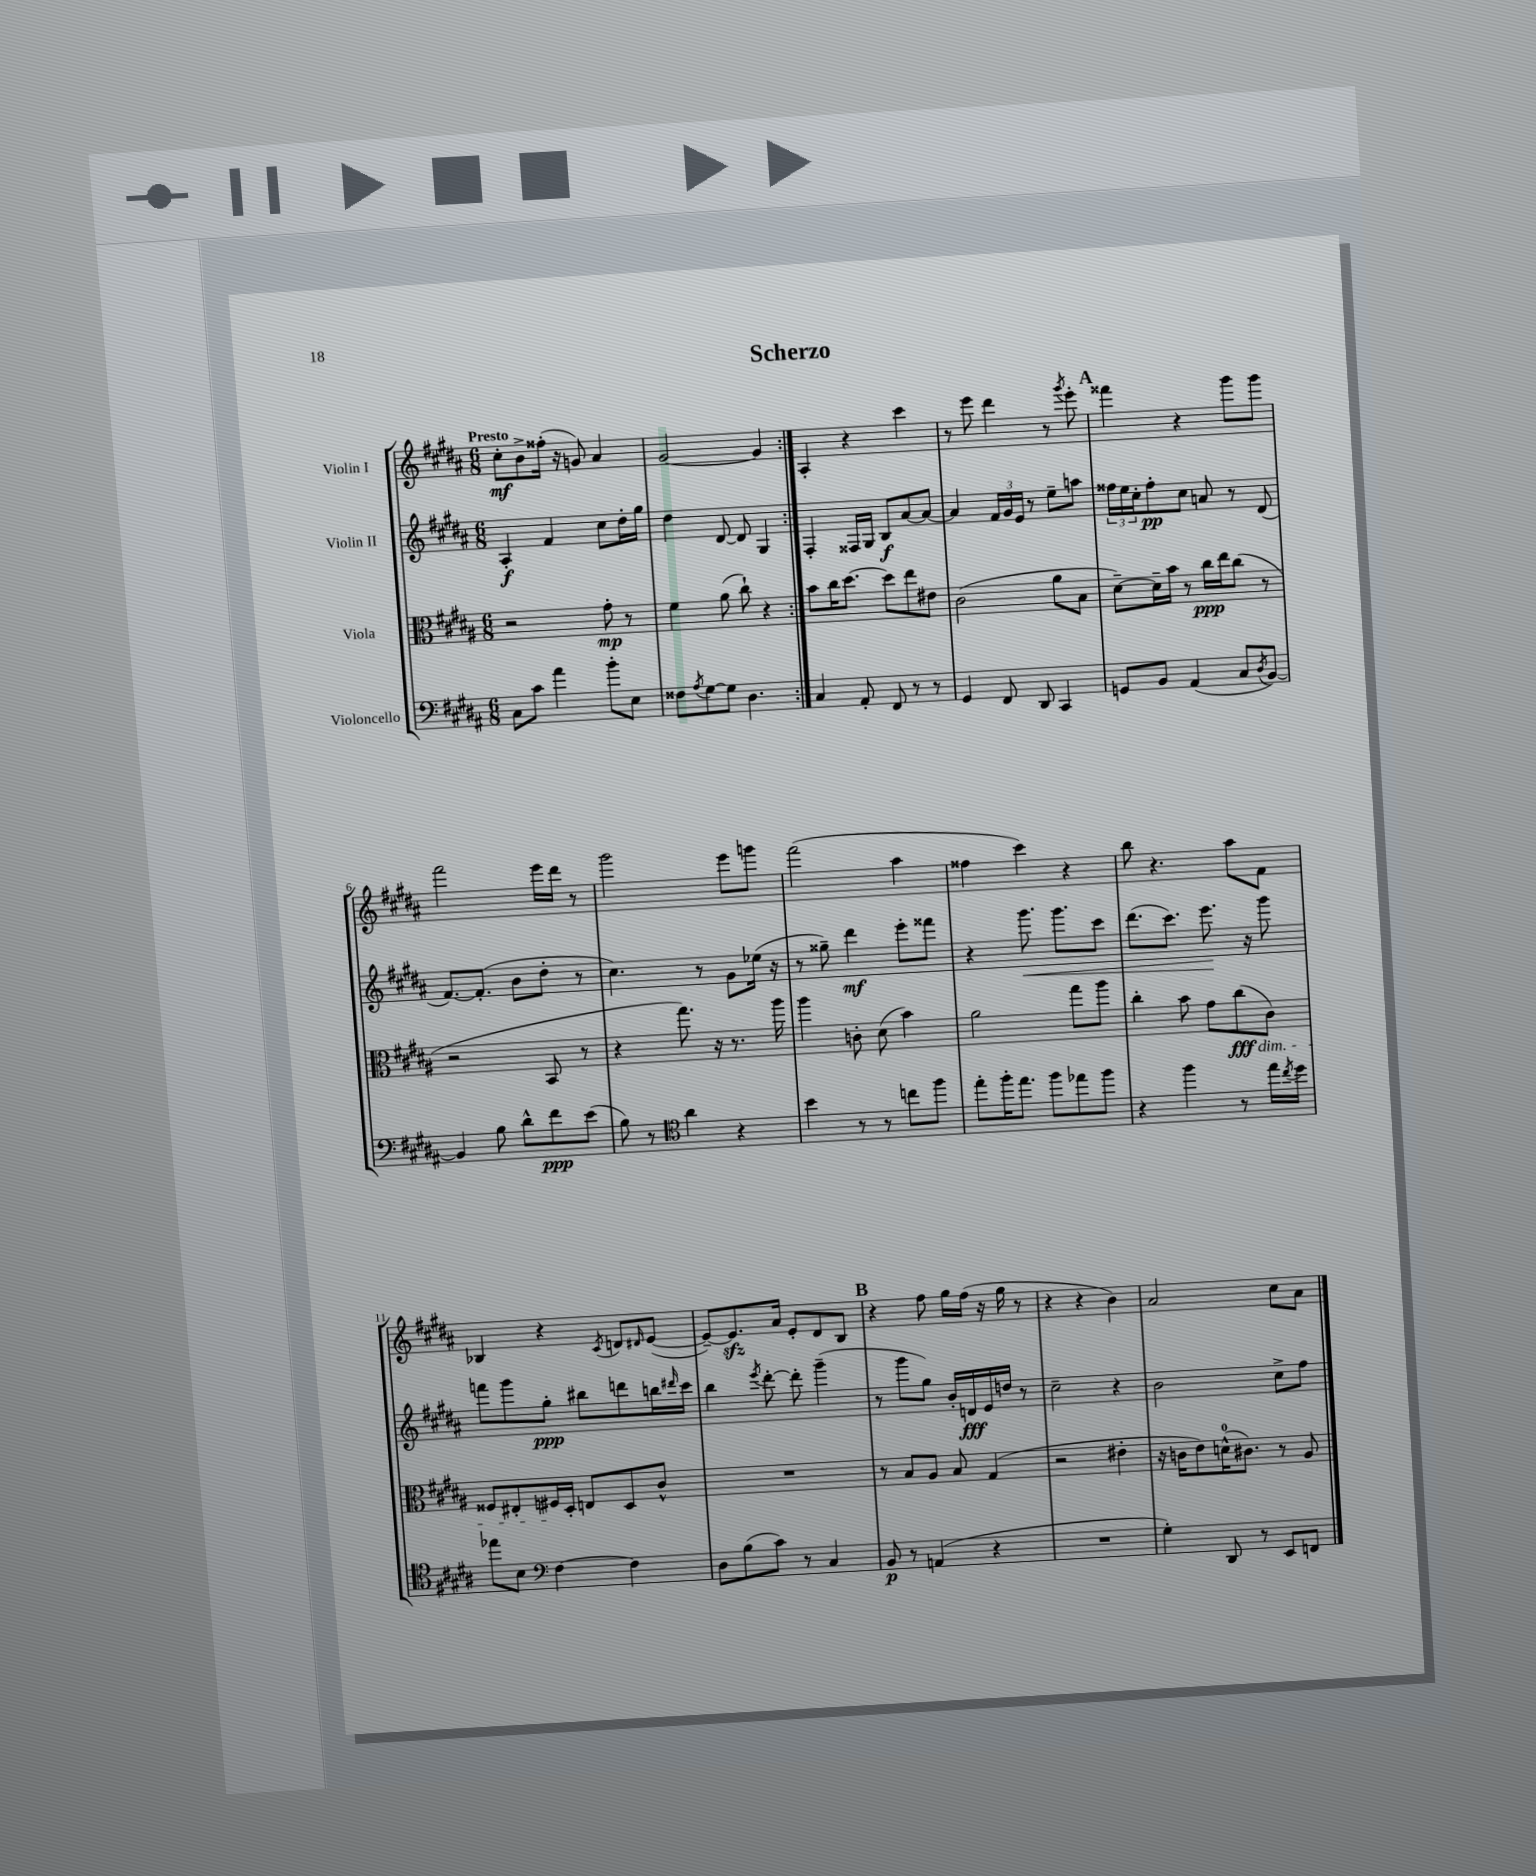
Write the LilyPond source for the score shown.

\header { title = "Scherzo" }
<<
\new StaffGroup <<
\new Staff = "s0" \with { instrumentName = "Violin I" } {
    \clef treble \key b \major \numericTimeSignature \time 6/8 \tempo "Presto"
    \repeat volta 2 { cis''8-.\mf b'8-> fisis''16-.( r16 g'8) ais'4 |
    gis'2~ gis'4 | }
    ais4-. r4 cis'''4 |
    r8 e'''8 dis'''4 r8 \acciaccatura { gis'''8 } e'''8-. |
    \mark \markup { \bold "A" } fisis'''4 r4 gis'''8 gis'''8 |
    fis'''2 e'''16 dis'''16 r8 |
    gis'''2 e'''8 g'''8 |
    fis'''2( ais''4 |
    fisis''4 cis'''4) r4 |
    b''8 r4. ais''8 fis'8 |
    bes4 r4 \acciaccatura { cis'8 } d'8 \grace { dis'16 } e'8~( |
    e'8~--) e'8.\sfz ais'16 e'8-. dis'8 b8 |
    \mark \markup { \bold "B" } r4 fis''8 gis''16 fis''16( r16 gis''16 r8 |
    r4 r4 b'4) |
    ais'2 cis''8 ais'8 \bar "|." |
}
\new Staff = "s1" \with { instrumentName = "Violin II" } {
    \clef treble \key b \major \numericTimeSignature \time 6/8
    \repeat volta 2 { ais4-.\f fis'4 cis''8 dis''16-. gis''16 |
    dis''4 dis'8~ dis'8 gis4 | }
    fis4-. fisis16 gis16 b8\f ais'8~ ais'8~ |
    ais'4 \tuplet 3/2 { fis'16 gis'16 e'16 } r8 e''8-- a''8 |
    \mark \markup { \bold "A" } \tuplet 3/2 { fisis''16 e''16 cis''16-. } fisis''8-.\pp cis''8 a'8 r8 dis'8( |
    fis'8.~) fis'8.-.( b'8 dis''8-. r8 |
    cis''4.) r8 gis'8 ees''16( r16 |
    r8 gisis''8--) dis'''4\mf e'''8-. fisis'''8 |
    r4 gis'''8.\< gis'''8. cis'''8 |
    dis'''8.( cis'''8.) e'''8.\! r16 gis'''8 |
    f'''8 gis'''8 gis''8-.\ppp bis''8 d'''8 b''16 \grace { dis'''16 } cis'''16 |
    b''4 \acciaccatura { e'''8 } dis'''8~-. dis'''8-. gis'''4--( |
    \mark \markup { \bold "B" } r8 gis'''8 gis''8) b'16-. d'16\fff e'16 d''16 r8 |
    cis''2-- r4 |
    b'2 cis''8-> fis''8 \bar "|." |
}
\new Staff = "s2" \with { instrumentName = "Viola" } {
    \clef alto \key b \major \numericTimeSignature \time 6/8
    \repeat volta 2 { r2 gis'8-.\mp r8 |
    fis'4 ais'8( cis''8-!) r4 | }
    b'8 cis''16 dis''8.~ dis''8 e''8 eis'8 |
    cis'2( ais'8 b8 |
    \mark \markup { \bold "A" } dis'8~--) dis'16-- b'16 r8 cis''16\ppp e''16 cis''8( r8 |
    r2 b,8 r8 |
    r4 gis''8.) r16 r8. ais''16 |
    ais''4 c'8-. dis'8( b'4) |
    ais'2 gis''8 ais''8 |
    cis''4-. b'8 gis'8 cis''8\fff\dim( cis'8) |
    fisis8 eis8-. fis16\! dis16-. e8 dis8 cis'8-^ |
    R2. |
    \mark \markup { \bold "B" } r8 b8 ais8 b8 gis4( |
    r2 eis'4-. |
    r16 c'16 e'8) d'16-0-^( cis'8.) r8 ais8 \bar "|." |
}
\new Staff = "s3" \with { instrumentName = "Violoncello" } {
    \clef bass \key b \major \numericTimeSignature \time 6/8
    \repeat volta 2 { cis8 cis'8 ais'4 b'8-. e8 |
    fisis8 \acciaccatura { ais8 } gis8~ gis8 dis4. | }
    cis4 ais,8-. fis,8 r8 r8 |
    gis,4 fis,8 dis,8 cis,4 |
    \mark \markup { \bold "A" } g,8 b,8 ais,4( cis8 \acciaccatura { dis8 } b,8~) |
    b,4 b8 dis'8-^ fis'8\ppp e'8( |
    b8) r8 \clef tenor ais'4 r4 |
    b'4 r8 r8 c''8 fis''8 |
    e''8-. fis''16-. e''8. fis''8 ees''8 fis''8 |
    r4 fis''4 r8 e''16 \acciaccatura { cis''8 } dis''16 |
    ees''8 b8 \clef bass fis4~ fis4 |
    dis8 b8( cis'8) r8 cis4 |
    \mark \markup { \bold "B" } b,8\p r8 a,4( r4 |
    R2. |
    gis4-.) dis,8 r8 e,8 f,8 \bar "|." |
}
>>
>>
